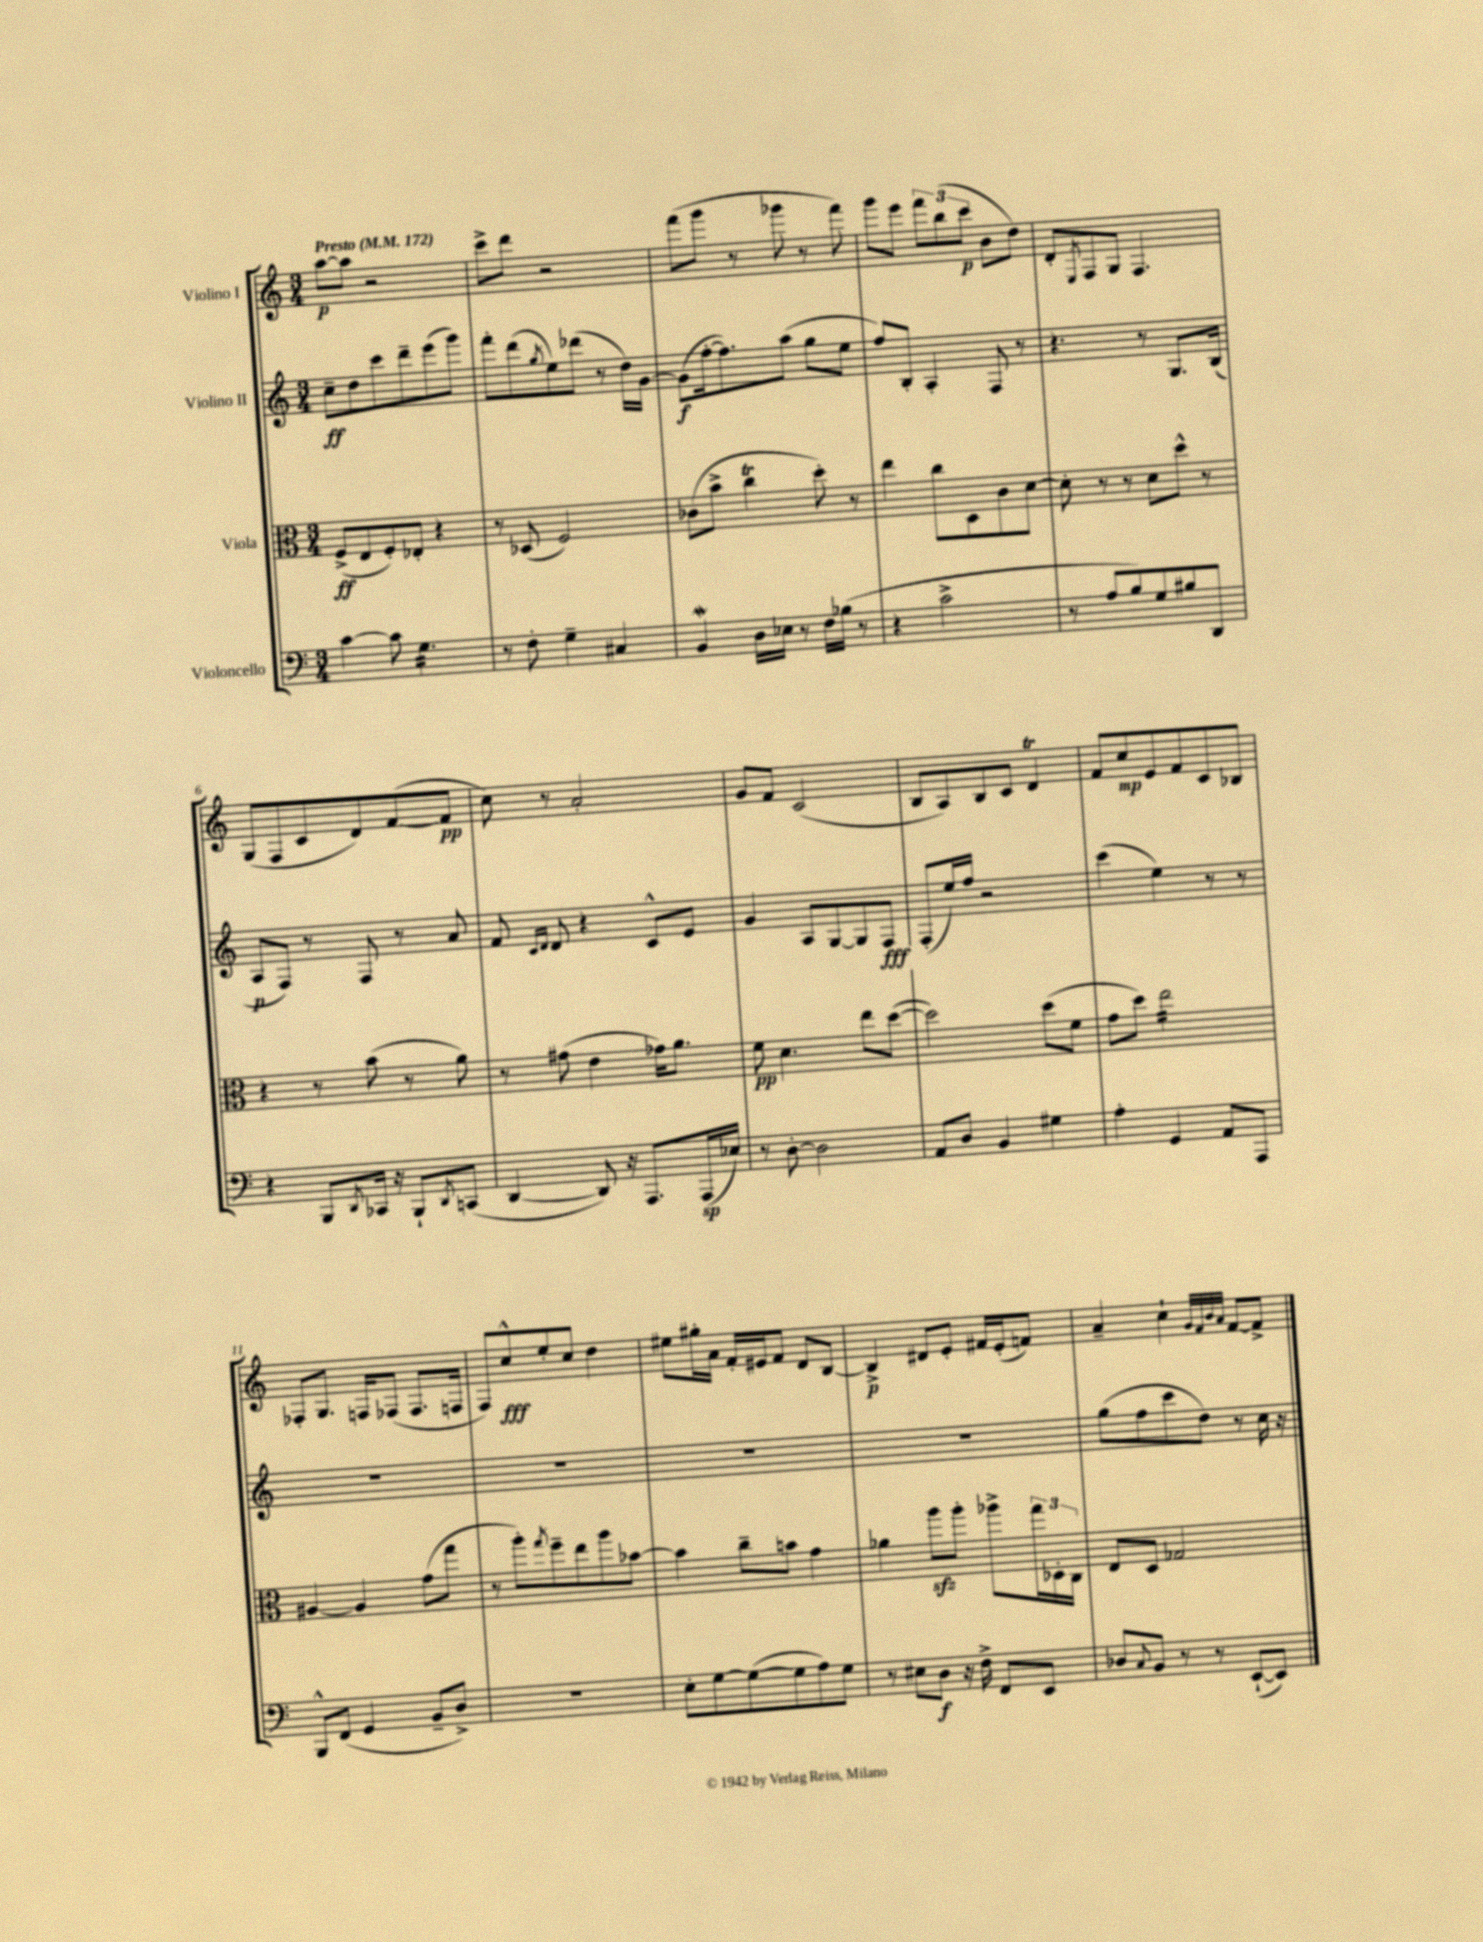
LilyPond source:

<<
\new StaffGroup <<
\new Staff = "s0" \with { instrumentName = "Violino I" } {
    \clef treble \key c \major \numericTimeSignature \time 3/4 \tempo "Presto" 4 = 172
    a''8~\p a''8 r2 |
    c'''8-> d'''8 r2 |
    f'''8( g'''8 r8 ges'''8 r8 f'''8) |
    g'''8 e'''8 \tuplet 3/2 { f'''8 b''8( c'''8\p } b'8 d''8) |
    d'8-. \acciaccatura { e8 } f8 g8 f4. |
    g8( f8 c'8 d'8) f'8~( f'8\pp |
    c''8) r8 a'2-. |
    g'8 f'8 c'2( |
    b8 a8) b8 c'8 d'4\trill |
    f'8 c''8\mp e'8 f'8 c'8 bes8 |
    fes8-. g8. f16 fes8( fes8. f16 |
    f8) c''8-^\fff e''8-. c''8 d''4 |
    eis''8 gis''16-. a'16 f'16-. eis'16 f'8 d'8 b8~ |
    b4->\p dis'8 e'8-. fis'16 e'16-.( f'8) |
    a'4-- c''4-! \grace { g'32 f'32 b'32 a'32 } f'8~ f'8-> \bar "|." |
}
\new Staff = "s1" \with { instrumentName = "Violino II" } {
    \clef treble \key c \major \numericTimeSignature \time 3/4
    c''8--\ff d''8 c'''8 d'''8-- e'''8( g'''8) |
    f'''8-. d'''8( \acciaccatura { g''8 } e''8) des'''8( r8 d''16) g'16~ |
    g'8\f( f''16~-. f''8.) a''8( g''8 e''8 |
    f''8) b8-. a4-. f8 r8 |
    r4. r8 g8. b16( |
    a8\p f8) r8 f8 r8 a'8 |
    f'8 \grace { c'16 d'16 } d'8 r4 c'8-^ e'8 |
    g'4 a8 g8~ g8 f8\fff |
    f8-.( e''16) f''16 r2 |
    c'''4( e''4) r8 r8 |
    R2. |
    R2. |
    R2. |
    R2. |
    g''8( f''8 c'''8 d''8) r8 c''16 r16 \bar "|." |
}
\new Staff = "s2" \with { instrumentName = "Viola" } {
    \clef alto \key c \major \numericTimeSignature \time 3/4
    f8->\ff( e8 f8-.) ees8-. r4 |
    r8 des8( f2) |
    ces'8( b'8-> c''4\trill d''8-.) r8 |
    e''4 c''8 d8 c'8 d'8~ |
    d'8-. r8 r8 d'8 d''8-^ r8 |
    r4 r8 b'8( r8 a'8) |
    r8 gis'8( e'4 ges'16) a'8. |
    f'8\pp d'4. e''8 d''8~( |
    d''2) d''8( f'8 |
    g'8 d''8) e''2:16 |
    ais4~ ais4 g'8( g''8 |
    r8 a''8-.) \acciaccatura { g''8 } f''8-- e''8 a''8 bes'8~ |
    bes'4 c''8-- b'8 g'4 |
    aes'4 a''8\sfz a''8-. aes''8-> \tuplet 3/2 { g''16 des16-. c16 } |
    e8 d8 ges2 \bar "|." |
}
\new Staff = "s3" \with { instrumentName = "Violoncello" } {
    \clef bass \key c \major \numericTimeSignature \time 3/4
    c'4~ c'8 g4.:16 |
    r8 f8-. g4-- cis4 |
    b,4\mordent d16 ees16 r8 f16 bes16( r8 |
    r4 c'2-> |
    r8 a8 b8) g8 bis8 d,8 |
    r4 b,,8 \acciaccatura { d,8 } ces,16 r16 b,,8-! \acciaccatura { d,8 } c,8( |
    d,4~ d,8) r16 a,,8. a,,16\sp( ees16) |
    r8 d8~-. d2 |
    a,8 d8 b,4 gis4 |
    a4-. g,4 a,8 a,,8 |
    b,,8-^ f,8( g,4 b,8-- d8->) |
    R2. |
    e8-. g8~ g8~( g8 a8) g8 |
    r8 eis8 d8\f r16 f16-> f,8 e,8 |
    des8 \appoggiatura { c8 } b,8 r8 r8 e,8~-!( e,8) \bar "|." |
}
>>
>>
